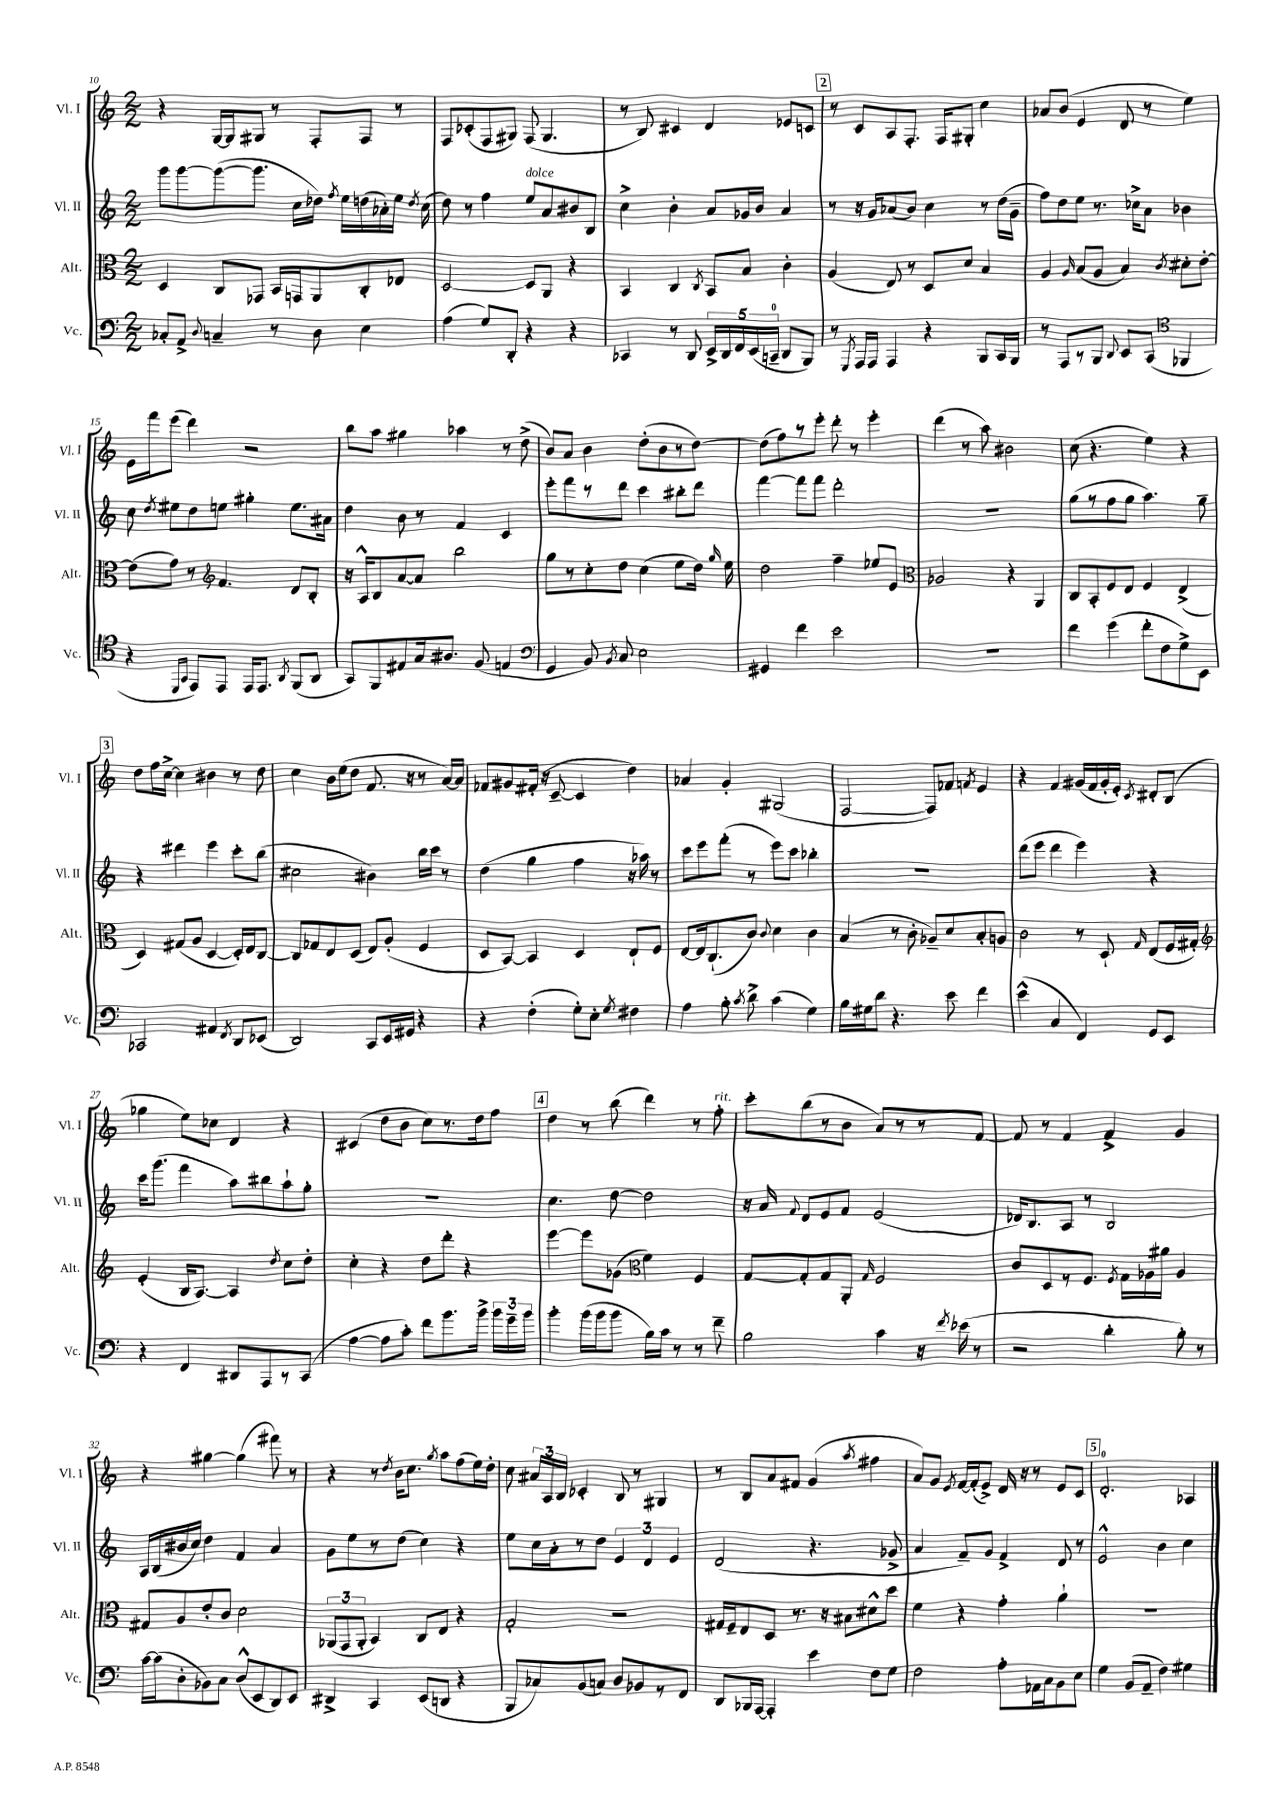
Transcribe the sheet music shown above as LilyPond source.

<<
\new StaffGroup <<
\new Staff = "s0" \with { instrumentName = "Vl. I" shortInstrumentName = "Vl. I" } {
    \clef treble \key c \major \numericTimeSignature \time 2/2
    \autoBeamOff r4 g16[~ g16 gis8] r8 f8[-. f8] r8 |
    f8[ ces'8-.( f8 gis8]) f8( gis4. |
    r8 b8) cis'4 d'4 ees'8[ c'8] |
    \mark \markup { \box "2" } r8 c'8[ a8 f8.]-. f16[ gis8]-. c''4 |
    aes'8[ b'8]( e'4 d'8 r8 e''4) |
    e'16[ f'''16 e'''8]( d'''4) r2 |
    b''8[ a''8] gis''4 aes''4 r8 d''8->( |
    b'8[) a'8] b'4 d''8[-.( b'8 r8 d''8]~) |
    d''8[( f''8) r8 e'''8]-. d'''8-. r8 e'''4-. |
    d'''4( r8 a''8) bis'2 |
    c''8( r4. e''4) r4 |
    \mark \markup { \box "3" } d''8[ f''16 c''16]~-> c''4 bis'4 r8 d''8 |
    c''4 b'16[ e''16( d''8] f'8. r16 r8 a'16[~) a'16] |
    fes'8[ gis'8 fis'16]-.( r16 c'8~-- c'4 d''4) |
    aes'4 g'4-. gis2( |
    f2~ f8[) fes'8] \acciaccatura { f'8 } e'4 |
    r4 f'4 gis'16[( f'16 gis'16-. e'16]-.) \acciaccatura { c'8 } dis'8[-. b8]( |
    ges''4 e''8[) ces''8] d'4 r4 |
    cis'4( d''8[ b'8] c''8[) r8. d''16 f''8] |
    \mark \markup { \box "4" } d''4 r8 b''8( d'''4) r8 f''8-.^\markup { \italic "rit." } |
    c'''8[-. b''8( r8 b'8] a'8[) r8 r8 f'8]~ |
    f'8 r8 f'4 f'4-> g'4 |
    r4 gis''4~ gis''4( fis'''8) r8 |
    r4 r8 \acciaccatura { d''8 } b'16[ c''8.] \acciaccatura { g''8 } a''8[ f''8( e''16) d''16]-. |
    c''8 \tuplet 3/2 { ais'16[ a16 b16] } ces'4-. b8 r8 gis4 |
    r8 b8[ a'8 fis'8] g'4( \acciaccatura { a''8 } fis''4 |
    a'8[) g'8] \acciaccatura { e'8 } f'16[~ f'16-.( e'8]->) d'16 r16 r8 e'8[ c'8] |
    \mark \markup { \box "5" } d'2.-0-. aes4 \bar "|." |
}
\new Staff = "s1" \with { instrumentName = "Vl. II" shortInstrumentName = "Vl. II" } {
    \clef treble \key c \major \numericTimeSignature \time 2/2
    \autoBeamOff g'''8[ g'''8~ g'''8~( g'''8.] c''16[ des''16]) \acciaccatura { f''8 } e''16[ d''16( aes'16-.) e''16] \acciaccatura { d''8 } c''16( |
    d''8) r8 f''4 e''8[^\markup { \italic "dolce" } a'8 bis'8 b8] |
    c''4-> b'4-. a'8[ ges'16 b'16] a'4 |
    \mark \markup { \box "2" } r8 r16 g'16[ aes'8( b'8]) c''4 r8 d''16[( g'16]-- |
    f''8[) d''8 e''8] r8. ces''16[-> a'8] bes'4 |
    c''8 \acciaccatura { d''8 } eis''8[ d''8 e''8] gis''4-. e''8.[ ais'16] |
    d''4 b'8 r8 f'4 c'4 |
    e'''8[-. f'''8 r8 d'''8] c'''4 bis''8[-. d'''8] |
    f'''4~ f'''8[ f'''8] d'''2-. |
    R1 |
    g''8[( r8 f''8 g''8] a''4.) g''8-- |
    \mark \markup { \box "3" } r4 dis'''4 e'''4 c'''8[-. b''8]( |
    cis''2 bis'4) b''16[ c'''16] r8 |
    d''4( g''4 f''4 r16 aes''16) r8 |
    c'''8[ e'''8 f'''8]-.( r8 e'''8[) c'''8] bes''4-. |
    R1 |
    d'''8[( e'''8] d'''4 e'''4) r4 |
    c'''16[ g'''8.]( f'''4 a''8[) bis''8 a''8-! g''8]-. |
    R1 |
    \mark \markup { \box "4" } c''4. d''8~ d''2 |
    r16 a'16 \appoggiatura { f'8 } d'8[ e'8 f'8] e'2( |
    des'16[) b8. a8] r8 b2 |
    a16[ b16( bis'16 c''16]) d''4 f'4 a'4 |
    g'8[ e''8 r8 d''8]( c''4) r4 |
    e''8[ c''16 a'16-. r8 d''8] \tuplet 3/2 { e'4 d'4 e'4 } |
    d'2( r4. ges'8-> |
    a'4 f'8[--) g'8] f'4-> d'8 r8 |
    \mark \markup { \box "5" } e'2-^ b'4 c''4 \bar "|." |
}
\new Staff = "s2" \with { instrumentName = "Alt." shortInstrumentName = "Alt." } {
    \clef alto \key c \major \numericTimeSignature \time 2/2
    \autoBeamOff d4 c8[ ges,8] b,16[ g,16 a,8 c8-. ees8] |
    d2~ d8[ a,8] r4 |
    b,4 c4 \acciaccatura { c8 } b,8[ b8] c'4-. |
    \mark \markup { \box "2" } a4( e8) r8 d8[ d'8] b4 |
    a4 \grace { a16 } b8[( a8] b4) \acciaccatura { c'8 } dis'8[-. e'8]~-. |
    e'8[( g'8]) r8 \clef treble f'4. d'8[ b8]-. |
    r16 a16[-^ b8 a'8~ a'8] b''2 |
    g''8[ r8 c''8-. d''8] c''4( e''8[ d''16]) \grace { g''16 } e''16 |
    d''2 f''4-- ees''8[ e'8] |
    \clef alto aes2 r4 a,4 |
    c8[ b,8-. f8 e8] f4 e4->( |
    \mark \markup { \box "3" } d4) gis8[( a8] d4~ d16[-.) e16 c8]~ |
    c8[ ges8 e8 d8]( e8[) a8]-.( f4 |
    d8[ b,8]~) b,4 d4 e8[-! f8] |
    e8[~ e16 c8.-!( c'8]) \appoggiatura { c'8 } d'4 c'4 |
    b4( r8 c'8-. aes8[--) d'8 b8-. a8] |
    c'2 r8 d8-! \grace { g16 } e8[( f16 gis16]-.) |
    \clef treble e'4-.( b16[ a8.]~) a4 \acciaccatura { d''8 } c''8[ d''8]-. |
    c''4-. r4 d''8[ d'''8]-. r4 |
    \mark \markup { \box "4" } e'''4~ e'''8[ ges'8]( \clef alto f'4) f4 |
    g8[~ g8-. g8 a,8]-. \grace { g16 } f2 |
    c'8[ d8 r8 f8.] \acciaccatura { f8 } g16[ aes16 ais'16] aes4 |
    gis8[ a8 e'8-. c'8] d'2 |
    \tuplet 3/2 { aes,8[( g,8 aes,8]-. } b,4) c8[ e8] r4 |
    g2-. r2 |
    gis16[ f16-- e8 d8] r8. r16 bis8[ dis'8-^ d''8] |
    f'4 r4 g'4-. a'4-! |
    \mark \markup { \box "5" } R1 \bar "|." |
}
\new Staff = "s3" \with { instrumentName = "Vc." shortInstrumentName = "Vc." } {
    \clef bass \key c \major \numericTimeSignature \time 2/2
    \autoBeamOff ces8[-. a,8]-> \appoggiatura { d8 } c4-- r8 d8 e4 |
    a4( g8[) d,8]-. r4 r4 |
    ces,4 r8 d,8 \tuplet 5/4 { e,16[-> d,16 f,16 e,16( c,16]-0-- } d,8[ b,,8]) |
    \mark \markup { \box "2" } r8 \acciaccatura { g,,8 } a,,16[ a,,16] a,,4 r4 b,,8[ c,16 b,,16] |
    r8 a,,8[ r8 b,,8] \appoggiatura { d,8 } e,8[ c,8]( \clef tenor fes,4 |
    r4 \grace { d,16[ g,16] } e,8[) e,8] e,16[ e,8.] \acciaccatura { a,8 } f,8[( a,8] |
    g,8[) f,8 eis8 g16 ais8.] f8( e4 |
    \clef bass g,4 b,8) \acciaccatura { b,8 } c8 e2 |
    gis,4 f'4 e'2 |
    R1 |
    f'4 g'4( f'8[-. f8 g8->) e,8] |
    \mark \markup { \box "3" } ces,2 ais,4 \acciaccatura { f,8 } d,8[ ees,8]( |
    d,2) c,8[ e,16 gis,16] r4 |
    r4 f4-.( g8[-.) e8]-. \acciaccatura { g8 } fis4 |
    a4 b8-. \acciaccatura { c'8 } d'8-> c'4( g4) |
    b16[ gis16 d'8] r4. e'8 f'4 |
    e'4-^( c4 f,4) g,8[ e,8] |
    r4 f,4 dis,8[ a,,8 r8 c,8]( |
    a4~ a8[ c'8]-.) f'8[ b'8. b'16]-> \tuplet 3/2 { b'16[ g'16-- b'16] } |
    \mark \markup { \box "4" } b'4-. b'16[( b'16 b'8] b16[) c'16] r8 r8 f'8-- |
    b2 c'4 r16 \acciaccatura { f'8 } ees'16( r8 |
    r2 d'4-. b8-.) r8 |
    c'16[~ c'16( d8-. bes,8) c8] d8[-^( e,8 d,8) e,8] |
    dis,4-> c,4 e,8[( d,8] r4 |
    b,,8[ ces8) b,8( c8]) d8[ bes,8 r8 f,8] |
    d,8[ bes,,16 a,,16]~ a,,4-. e'4 f8[ g8] |
    f2 a8[-. aes,16 c16 b,8 e8] |
    \mark \markup { \box "5" } g4 b,8[( a,8]-- f4) gis4 \bar "|." |
}
>>
>>
\layout { \context { \Score currentBarNumber = #10 } }
